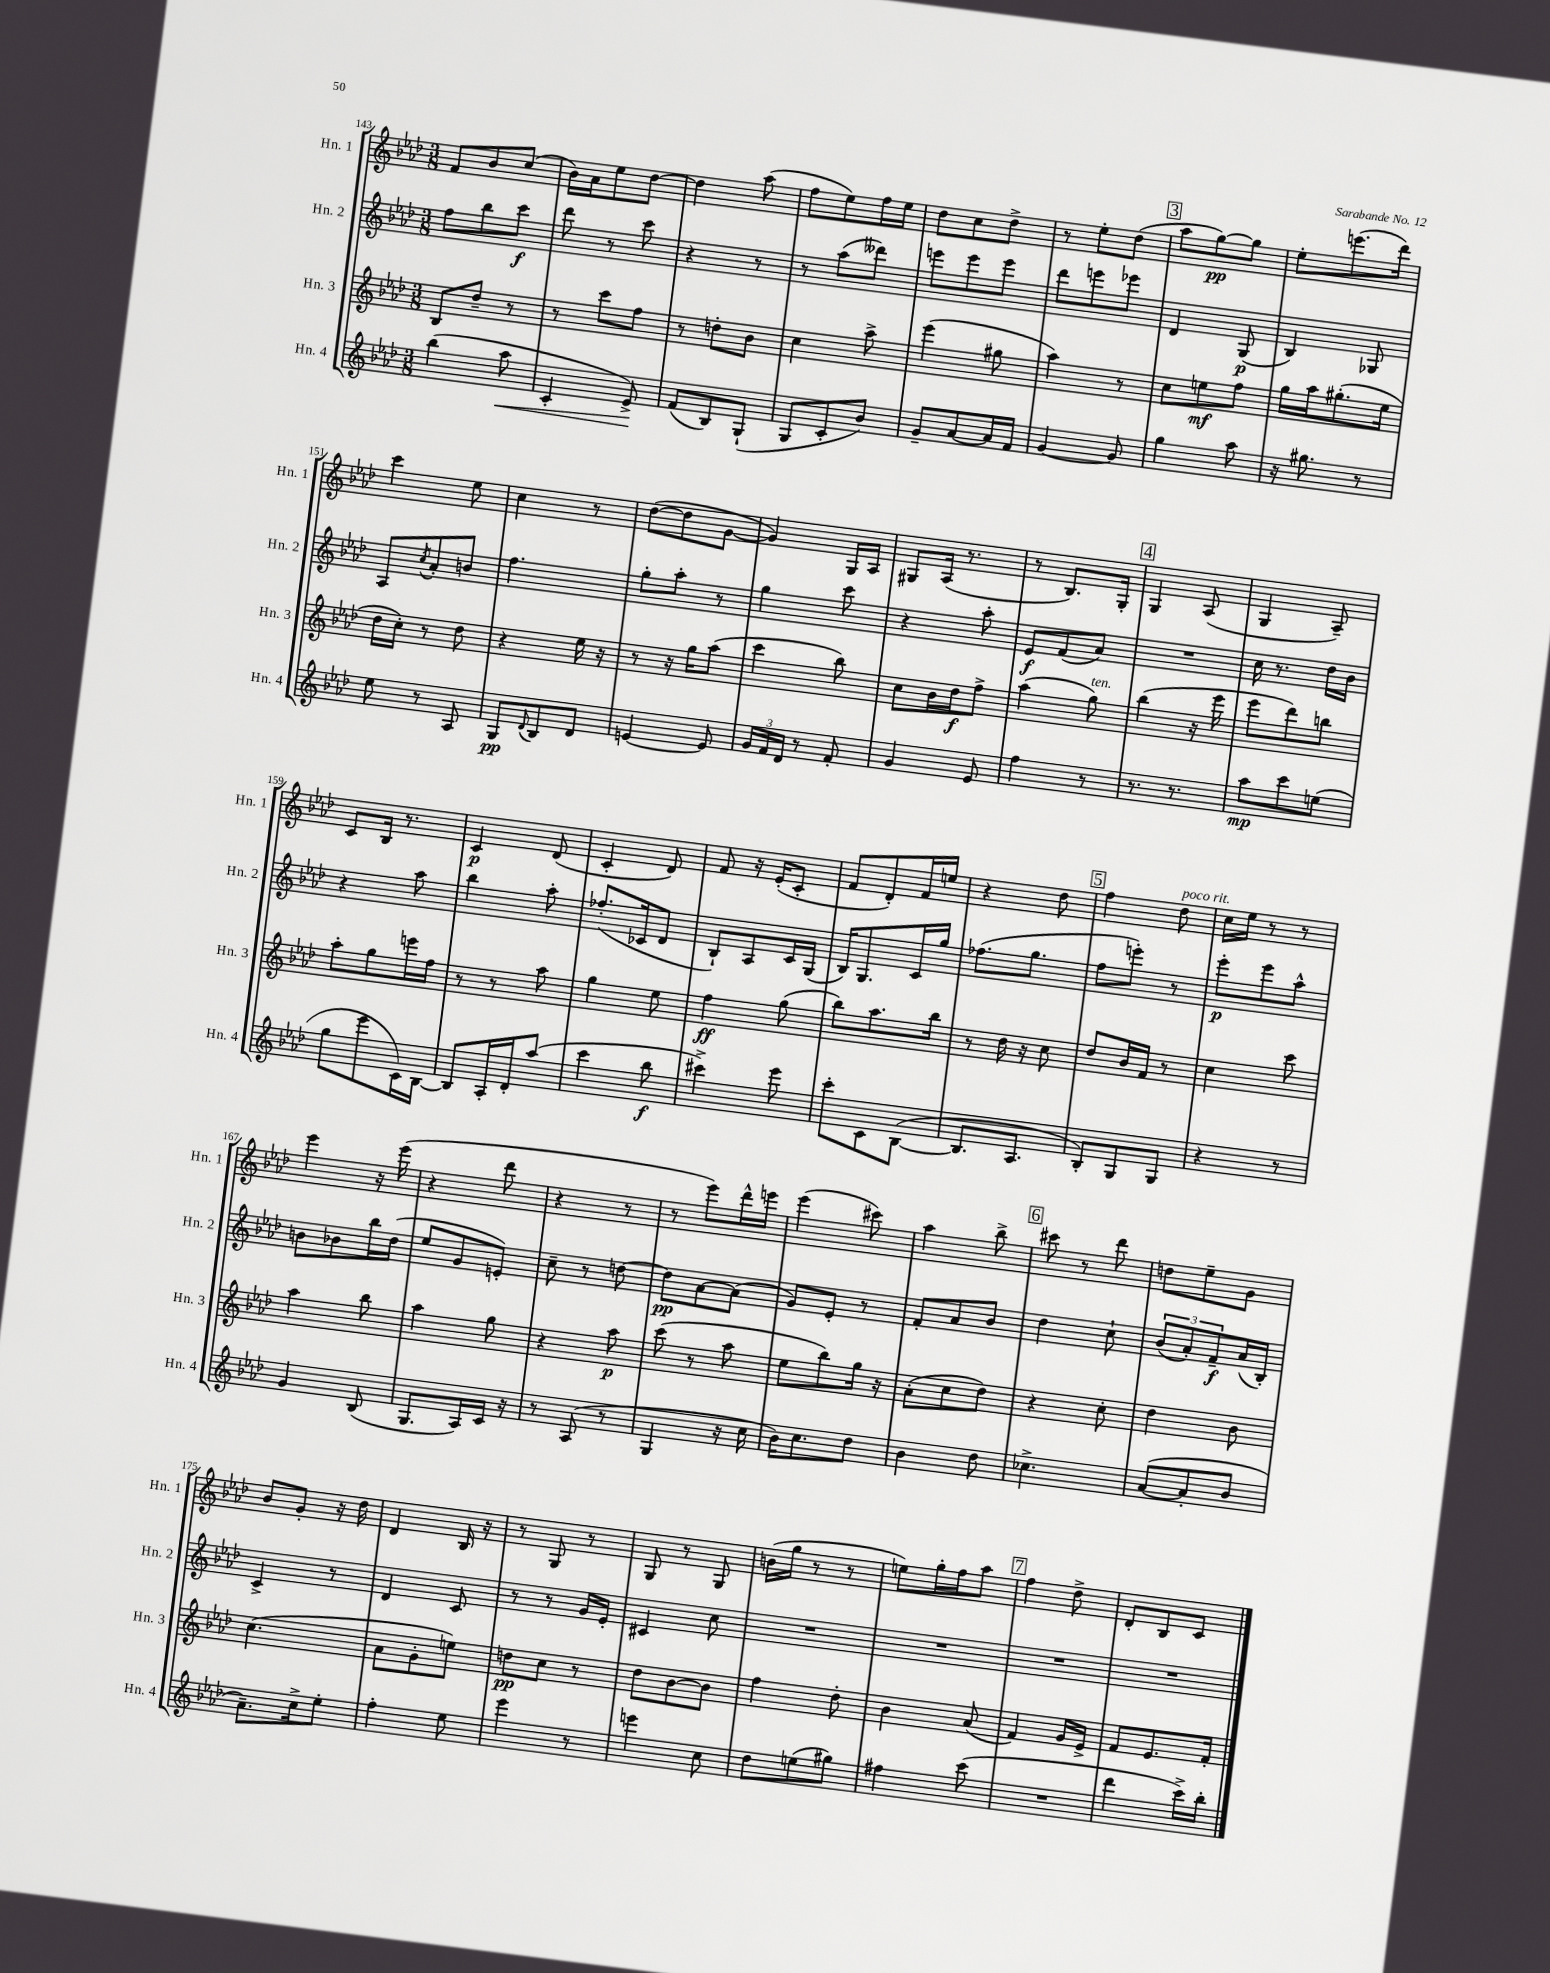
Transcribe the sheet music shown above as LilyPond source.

<<
\new StaffGroup <<
\new Staff = "s0" \with { instrumentName = "Hn. 1" shortInstrumentName = "Hn. 1" } {
    \clef treble \key aes \major \numericTimeSignature \time 3/8
    f'8 bes'8 c''8( |
    bes'16) aes'16 ees''8 des''8~ |
    des''4 aes''8( |
    f''8 ees''8) f''16 ees''16 |
    des''8 c''8 des''8-> |
    r8 ees''8-. des''8( |
    \mark \markup { \box "3" } aes''8 g''8~\pp) g''8 |
    ees''8-. e'''8.( des'''16) |
    c'''4 ees''8 |
    c''4 r8 |
    des''8~( des''8 g'8~ |
    g'4) g16 aes16 |
    gis8 aes16( r8. |
    r8 bes8.) g16-. |
    \mark \markup { \box "4" } g4 aes8( |
    g4 aes8--) |
    c'8 bes16 r8. |
    c'4\p des'8( |
    c'4-. des'8) |
    f'8 r16 ees'16-.( c'8-. |
    f'8 des'8-.) f'16 e''16 |
    r4 des''8 |
    \mark \markup { \box "5" } f''4 des''8^\markup { \italic "poco rit." } |
    c''16 ees''16 r8 r8 |
    ees'''4 r16 ees'''16( |
    r4 des'''8 |
    r4 r8 |
    r8 ees'''8) des'''16-^ e'''16 |
    ees'''4( cis'''8) |
    aes''4 bes''8-> |
    \mark \markup { \box "6" } cis'''8 r8 des'''8 |
    d''8 ees''8-- g'8 |
    bes'8 g'8-. r16 des''16 |
    des'4 bes16 r16 |
    r8 g8 r8 |
    g8 r8 g8 |
    b'16( g''16 r8 r8 |
    e''8) g''16-. f''16 aes''8 |
    \mark \markup { \box "7" } f''4 des''8-> |
    des'8-. bes8 c'8 \bar "|." |
}
\new Staff = "s1" \with { instrumentName = "Hn. 2" shortInstrumentName = "Hn. 2" } {
    \clef treble \key aes \major \numericTimeSignature \time 3/8
    f''8 bes''8 c'''8\f |
    des'''8 r8 c'''8 |
    r4 r8 |
    r8 aes''8( deses'''8) |
    e'''8 e'''8 e'''8 |
    des'''8 e'''8 ees'''8 |
    \mark \markup { \box "3" } des'4 g8\p( |
    bes4) ges8 |
    aes8 \acciaccatura { c''8 } aes'8-. b'8 |
    f''4. |
    g''8-. aes''8-. r8 |
    g''4 c'''8 |
    r4 aes''8-. |
    ees'8\f f'8( aes'8) |
    \mark \markup { \box "4" } R4. |
    c''16 r8. des''16 bes'16 |
    r4 aes''8 |
    bes''4 aes''8-. |
    fes''8.-.( ces'16 des'8 |
    bes8-!) aes8 c'16 g16( |
    bes16) g8. c'16 g''16 |
    fes''8.( g''8. |
    \mark \markup { \box "5" } f''8 e'''8-.) r8 |
    ees'''8-.\p ees'''8 aes''8-^ |
    b'8 bes'8 bes''16 des''16( |
    ees''8 g'8 e'8-.) |
    c''8-- r8 d''8~ |
    d''8\pp aes'8~ aes'8( |
    g'8) ees'8-. r8 |
    f'8-. aes'8 bes'8 |
    \mark \markup { \box "6" } des''4 c''8-! |
    \tuplet 3/2 { bes'8( aes'8-.) f'8--\f } aes'16( bes16-.) |
    c'4-> r8 |
    des'4 c'8 |
    r8 r8 g'16 ees'16-. |
    cis'4 c''8 |
    R4. |
    R4. |
    \mark \markup { \box "7" } R4. |
    R4. \bar "|." |
}
\new Staff = "s2" \with { instrumentName = "Hn. 3" shortInstrumentName = "Hn. 3" } {
    \clef treble \key aes \major \numericTimeSignature \time 3/8
    bes8 des''8-- r8 |
    r8 c'''8 f''8 |
    r8 d''8-. bes'8 |
    c''4 aes''8-> |
    ees'''4( gis''8 |
    aes''4) r8 |
    \mark \markup { \box "3" } c''8 e''8\mf f''8 |
    g''16 aes''16 gis''8.-.( ees''16 |
    des''16 c''16-.) r8 des''8 |
    r4 ees''16 r16 |
    r8 r16 g''16 aes''8( |
    c'''4 bes''8) |
    c''8 bes'16 des''16\f f''8-> |
    aes''4( g''8^\markup { \italic "ten." }) |
    \mark \markup { \box "4" } bes''4( r16 ees'''16 |
    ees'''8 des'''8) b''8 |
    aes''8-. g''8 e'''16 f''16 |
    r8 r8 aes''8 |
    g''4 ees''8 |
    f''4\ff g''8( |
    bes''8) aes''8. bes''16 |
    r8 des''16 r16 c''8 |
    \mark \markup { \box "5" } des''8 bes'16 f'16 r8 |
    c''4 c'''8 |
    aes''4 bes''8 |
    aes''4 g''8 |
    r4 aes''8\p |
    c'''8( r8 aes''8 |
    ees''8 bes''8) g''16 r16 |
    aes'8-.( c''8 des''8) |
    \mark \markup { \box "6" } r4 c''8-. |
    des''4 bes'8 |
    c''4.( |
    aes'8 g'8-. e''8) |
    d''8\pp c''8 r8 |
    des''8 bes'8~ bes'8 |
    f''4 des''8-. |
    bes'4 aes'8( |
    \mark \markup { \box "7" } f'4) g'16 ees'16-> |
    f'8 ees'8. f'16-. \bar "|." |
}
\new Staff = "s3" \with { instrumentName = "Hn. 4" shortInstrumentName = "Hn. 4" } {
    \clef treble \key aes \major \numericTimeSignature \time 3/8
    bes''4( aes''8\< |
    c'4-. ees'8->\!) |
    f'8( bes8) g8-!( |
    g8 c'8-. bes'8) |
    g'8-- aes'8~ aes'16 f'16 |
    g'4~ g'8 |
    \mark \markup { \box "3" } g''4 aes''8 |
    r16 gis''8. r8 |
    ees''8 r8 aes8 |
    g8\pp \appoggiatura { des'8 } bes8 des'8 |
    e'4~ e'8 |
    \tuplet 3/2 { g'16 f'16 des'16 } r8 f'8-. |
    g'4 ees'8 |
    f''4 r8 |
    \mark \markup { \box "4" } r8. r8. |
    aes''8\mp c'''8 e''8( |
    g''8 ees'''8 c'16) bes16~ |
    bes8 aes16-. des'16-. aes''8( |
    c'''4 bes''8\f |
    cis'''4->) ees'''8 |
    c'''8-. c'8 bes8~( |
    bes8. aes8. |
    \mark \markup { \box "5" } bes8-.) g8 g8 |
    r4 r8 |
    g'4 bes8( |
    g8. aes16) c'16 r16 |
    r8 aes8( r8 |
    g4 r16 c''16 |
    bes'16) c''8. des''8 |
    bes'4 des''8 |
    \mark \markup { \box "6" } ces''4.-> |
    aes'8~( aes'8-. bes'8 |
    aes'8.--) c''16-> ees''8-. |
    f''4-. ees''8 |
    ees'''4 r8 |
    e'''4 c''8 |
    des''8 e''8( gis''8) |
    fis''4 c'''8( |
    \mark \markup { \box "7" } R4. |
    des'''4 c'''16->) bes''16-. \bar "|." |
}
>>
>>
\layout { \context { \Score currentBarNumber = #143 } }
